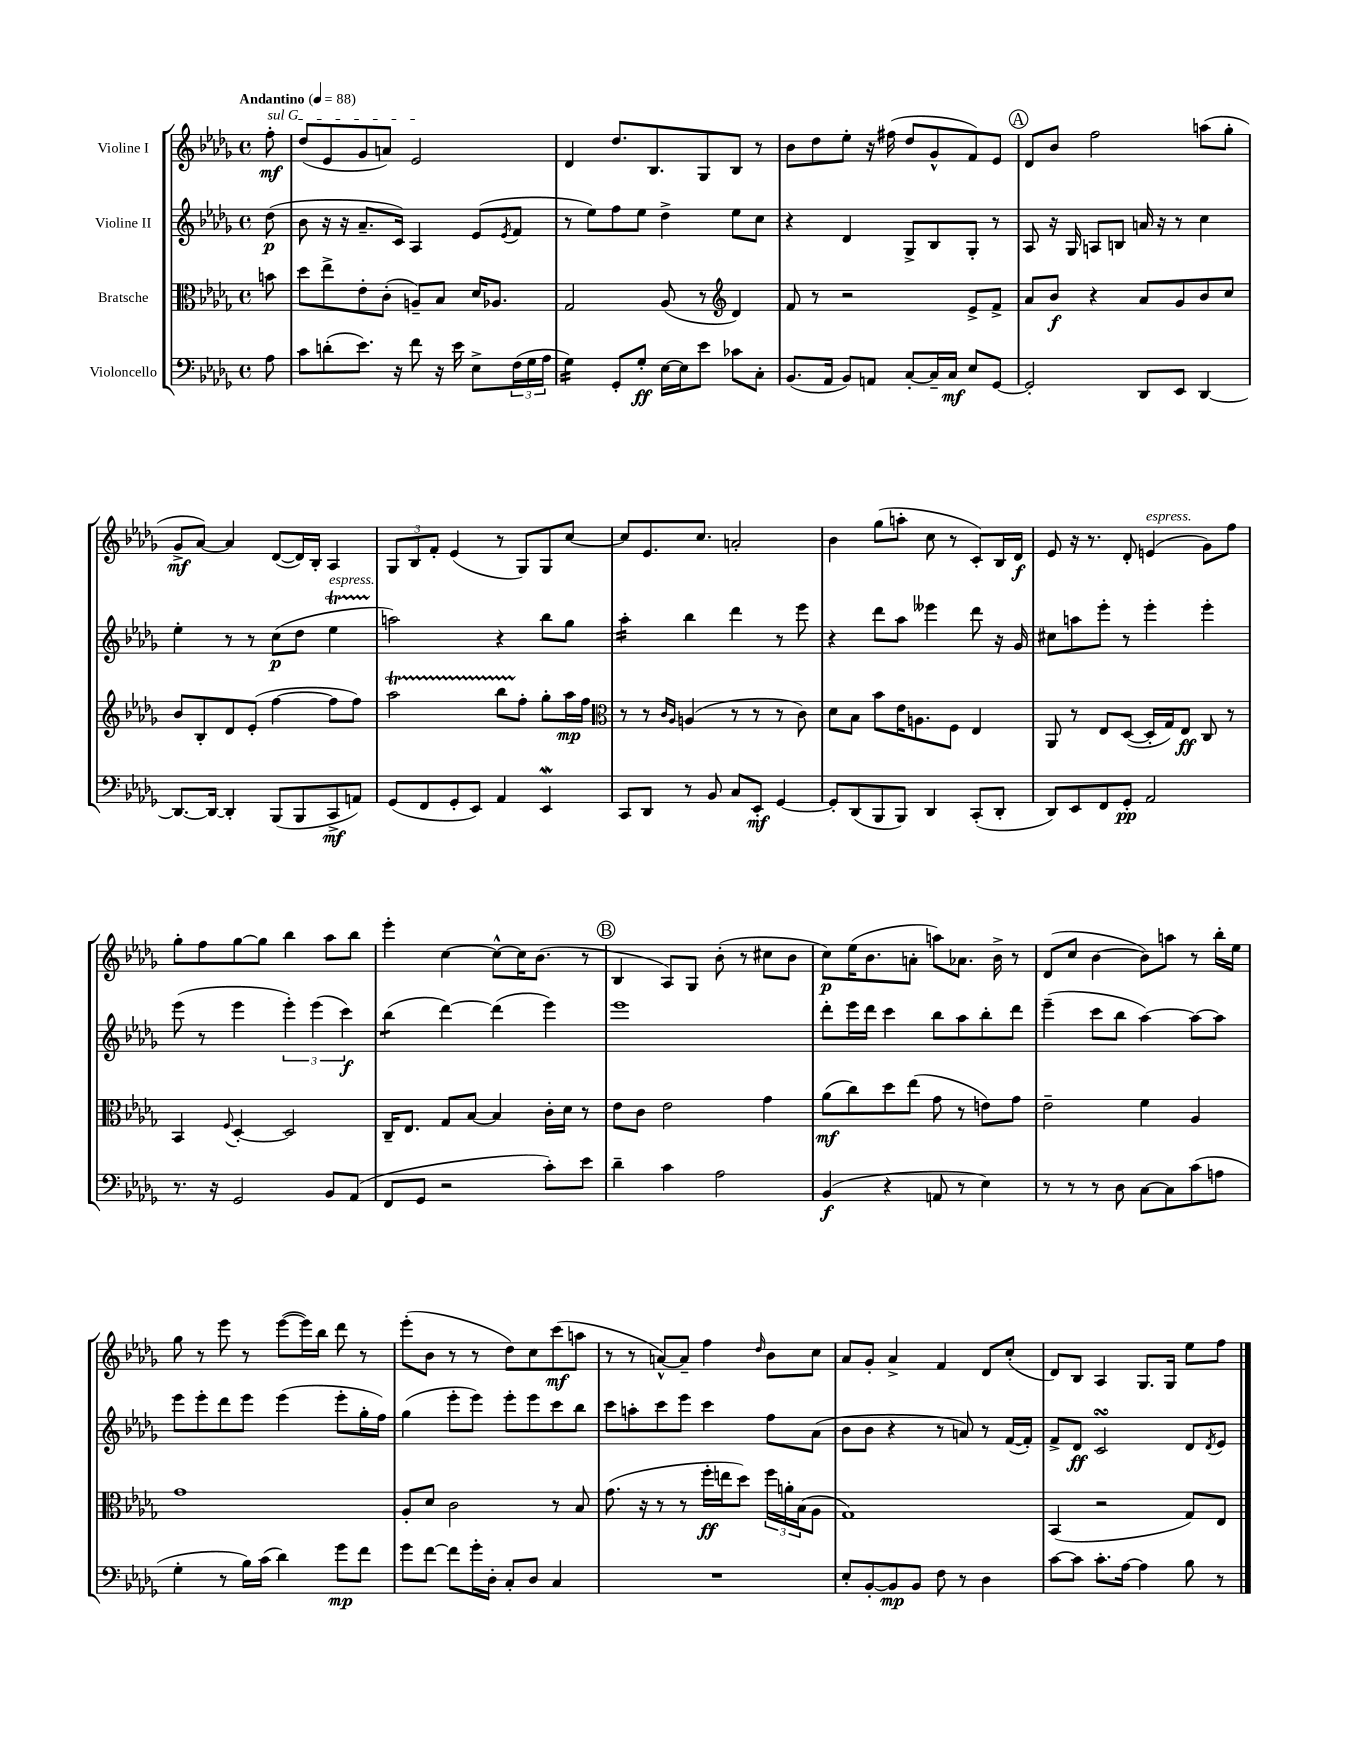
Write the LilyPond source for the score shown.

<<
\new StaffGroup <<
\new Staff = "s0" \with { instrumentName = "Violine I" } {
    \clef treble \key des \major \defaultTimeSignature \time 4/4 \partial 8 \tempo "Andantino" 4 = 88
    \once \override TextSpanner.bound-details.left.text = \markup { \italic "sul G" } f''8-.\mf\startTextSpan |
    des''8( ees'8 ges'8 a'8) ees'2\stopTextSpan |
    des'4 des''8. bes8. ges8 bes8 r8 |
    bes'8 des''8 ees''8-. r16 fis''16( des''8 ges'8-^ f'8) ees'8 |
    \mark \markup { \circle "A" } des'8 bes'8 f''2 a''8( ges''8-. |
    ges'8->\mf aes'8~) aes'4 des'8~( des'16) bes16-. aes4 |
    \tuplet 3/2 { ges8 bes8 f'8-. } ees'4( r8 ges8) ges8 c''8~ |
    c''8 ees'8. c''8. a'2-. |
    bes'4 ges''8( a''8-. c''8 r8 c'8-.) bes16 des'16\f |
    ees'8 r16 r8. des'8-. e'4^\markup { \italic "espress." }( ges'8) f''8 |
    ges''8-. f''8 ges''8~ ges''8 bes''4 aes''8 bes''8 |
    ees'''4-. c''4~ c''8~-^ c''16 bes'8.( r8 |
    \mark \markup { \circle "B" } bes4 aes8) ges8 bes'8-.( r8 cis''8 bes'8 |
    c''8\p) ees''16( bes'8. a'8-. a''8) aes'8. bes'16-> r8 |
    des'8( c''8 bes'4~ bes'8) a''8 r8 bes''16-. ees''16 |
    ges''8 r8 ees'''8 r8 ees'''8~( ees'''16) bes''16 des'''8 r8 |
    ees'''8-.( bes'8 r8 r8 des''8) c''8 c'''8\mf( a''8 |
    r8 r8 a'8~-^) a'8-- f''4 \grace { des''16 } bes'8 c''8 |
    aes'8 ges'8-. aes'4-> f'4 des'8 c''8-.( |
    des'8) bes8 aes4 ges8. ges16 ees''8 f''8 \bar "|." |
}
\new Staff = "s1" \with { instrumentName = "Violine II" } {
    \clef treble \key des \major \defaultTimeSignature \time 4/4 \partial 8
    des''8\p( |
    bes'8 r16 r16 aes'8.-- c'16) aes4 ees'8( \acciaccatura { ees'8 } f'8 |
    r8 ees''8) f''8 ees''8 des''4-> ees''8 c''8 |
    r4 des'4 ges8-> bes8 ges8-. r8 |
    \mark \markup { \circle "A" } aes8 r16 ges16 a8 b8 a'16 r16 r8 c''4 |
    ees''4-. r8 r8 c''8\p( des''8 ees''4\startTrillSpan^\markup { \italic "espress." } |
    a''2\stopTrillSpan) r4 bes''8 ges''8 |
    aes''4:16-. bes''4 des'''4 r8 ees'''8 |
    r4 des'''8 aes''8 eeses'''4 des'''8 r16 ges'16 |
    cis''8 a''8 ees'''8-. r8 ees'''4-. ees'''4-. |
    ees'''8( r8 ees'''4 \tuplet 3/2 { ees'''4-.) ees'''4( c'''4\f) } |
    bes''4:8( des'''4~) des'''4( ees'''4) |
    \mark \markup { \circle "B" } ees'''1 |
    des'''8-. ees'''16 des'''16 c'''4 bes''8 aes''8 bes''8-. des'''8 |
    ees'''4--( c'''8 bes''8 aes''4~) aes''8~ aes''8 |
    ees'''8 ees'''8-. des'''8 ees'''8 ees'''4( ees'''8-. ges''16-. f''16) |
    ges''4( ees'''8-. ees'''8) ees'''8-. ees'''8 c'''8 bes''8 |
    c'''8 a''8-. c'''8 ees'''8 c'''4 f''8 aes'8( |
    bes'8 bes'8 r4 r8 a'8) r8 f'16~( f'16-.) |
    f'8-> des'8\ff c'2\turn des'8 \acciaccatura { des'8 } ees'8 \bar "|." |
}
\new Staff = "s2" \with { instrumentName = "Bratsche" } {
    \clef alto \key des \major \defaultTimeSignature \time 4/4 \partial 8
    b'8 |
    des''8 ees''8-> ees'8-. c'8-.( a8--) bes8 des'16 aes8. |
    ges2 aes8( r8 \clef treble des'4) |
    f'8 r8 r2 ees'8-> f'8-> |
    \mark \markup { \circle "A" } aes'8 bes'8\f r4 aes'8 ges'8 bes'8 c''8 |
    bes'8 bes8-. des'8 ees'8-.( f''4~ f''8 f''8) |
    aes''2\startTrillSpan bes''8 f''8-.\stopTrillSpan ges''8-. aes''16\mp f''16 |
    \clef alto r8 r8 \grace { c'16 aes16 } a4( r8 r8 r8 c'8) |
    des'8 bes8 bes'8 ees'16 a8. f8 ees4 |
    aes,8 r8 ees8 des8~( des16-. ges16) ees8\ff c8 r8 |
    bes,4 \appoggiatura { f8 } des4~-. des2 |
    c16-- ees8. ges8 bes8~ bes4 c'16-. des'16 r8 |
    \mark \markup { \circle "B" } ees'8 c'8 ees'2 ges'4 |
    aes'8\mf( c''8) des''8 ees''8( ges'8 r8 e'8) ges'8 |
    ees'2-- f'4 aes4 |
    ges'1 |
    aes8-. des'8 c'2 r8 bes8 |
    ges'8.( r16 r8 r8 f''16-.\ff e''16 des''8) \tuplet 3/2 { f''16 a'16-. bes16( } aes8 |
    ges1) |
    bes,4( r2 ges8) ees8 \bar "|." |
}
\new Staff = "s3" \with { instrumentName = "Violoncello" } {
    \clef bass \key des \major \defaultTimeSignature \time 4/4 \partial 8
    aes8 |
    c'8 d'8-.( ees'8.) r16 f'8 r16 ees'16 ees8-> \tuplet 3/2 { f16( ges16 aes16 } |
    ges4:16) ges,8-. ges8-.\ff ees16~ ees16 ees'8 ces'8 c8-. |
    bes,8.( aes,16 bes,8) a,8 c8~-. c16-- c16\mf ees8 ges,8~ |
    \mark \markup { \circle "A" } ges,2-. des,8 ees,8 des,4~ |
    des,8.~ des,16~ des,4-. bes,,8( bes,,8 c,8->\mf a,8) |
    ges,8( f,8 ges,8-. ees,8) aes,4 ees,4\mordent |
    c,8 des,8 r8 bes,8 c8 ees,8-.\mf ges,4~ |
    ges,8-. des,8( bes,,8 bes,,8) des,4 c,8-.( des,8-. |
    des,8) ees,8 f,8 ges,8-.\pp aes,2 |
    r8. r16 ges,2 bes,8 aes,8( |
    f,8 ges,8 r2 c'8-.) ees'8 |
    \mark \markup { \circle "B" } des'4-- c'4 aes2 |
    bes,4\f( r4 a,8 r8 ees4) |
    r8 r8 r8 des8 c8~ c8 c'8( a8 |
    ges4-. r8 bes16) c'16( des'4) ges'8\mp f'8 |
    ges'8 f'8~ f'8 ges'16-. des16-. c8-. des8 c4 |
    R1 |
    ees8-. bes,8~-. bes,8\mp bes,8 f8 r8 des4 |
    c'8~ c'8 c'8.-. aes16~ aes4 bes8 r8 \bar "|." |
}
>>
>>
\layout { \context { \Score \remove "Bar_number_engraver" } }
